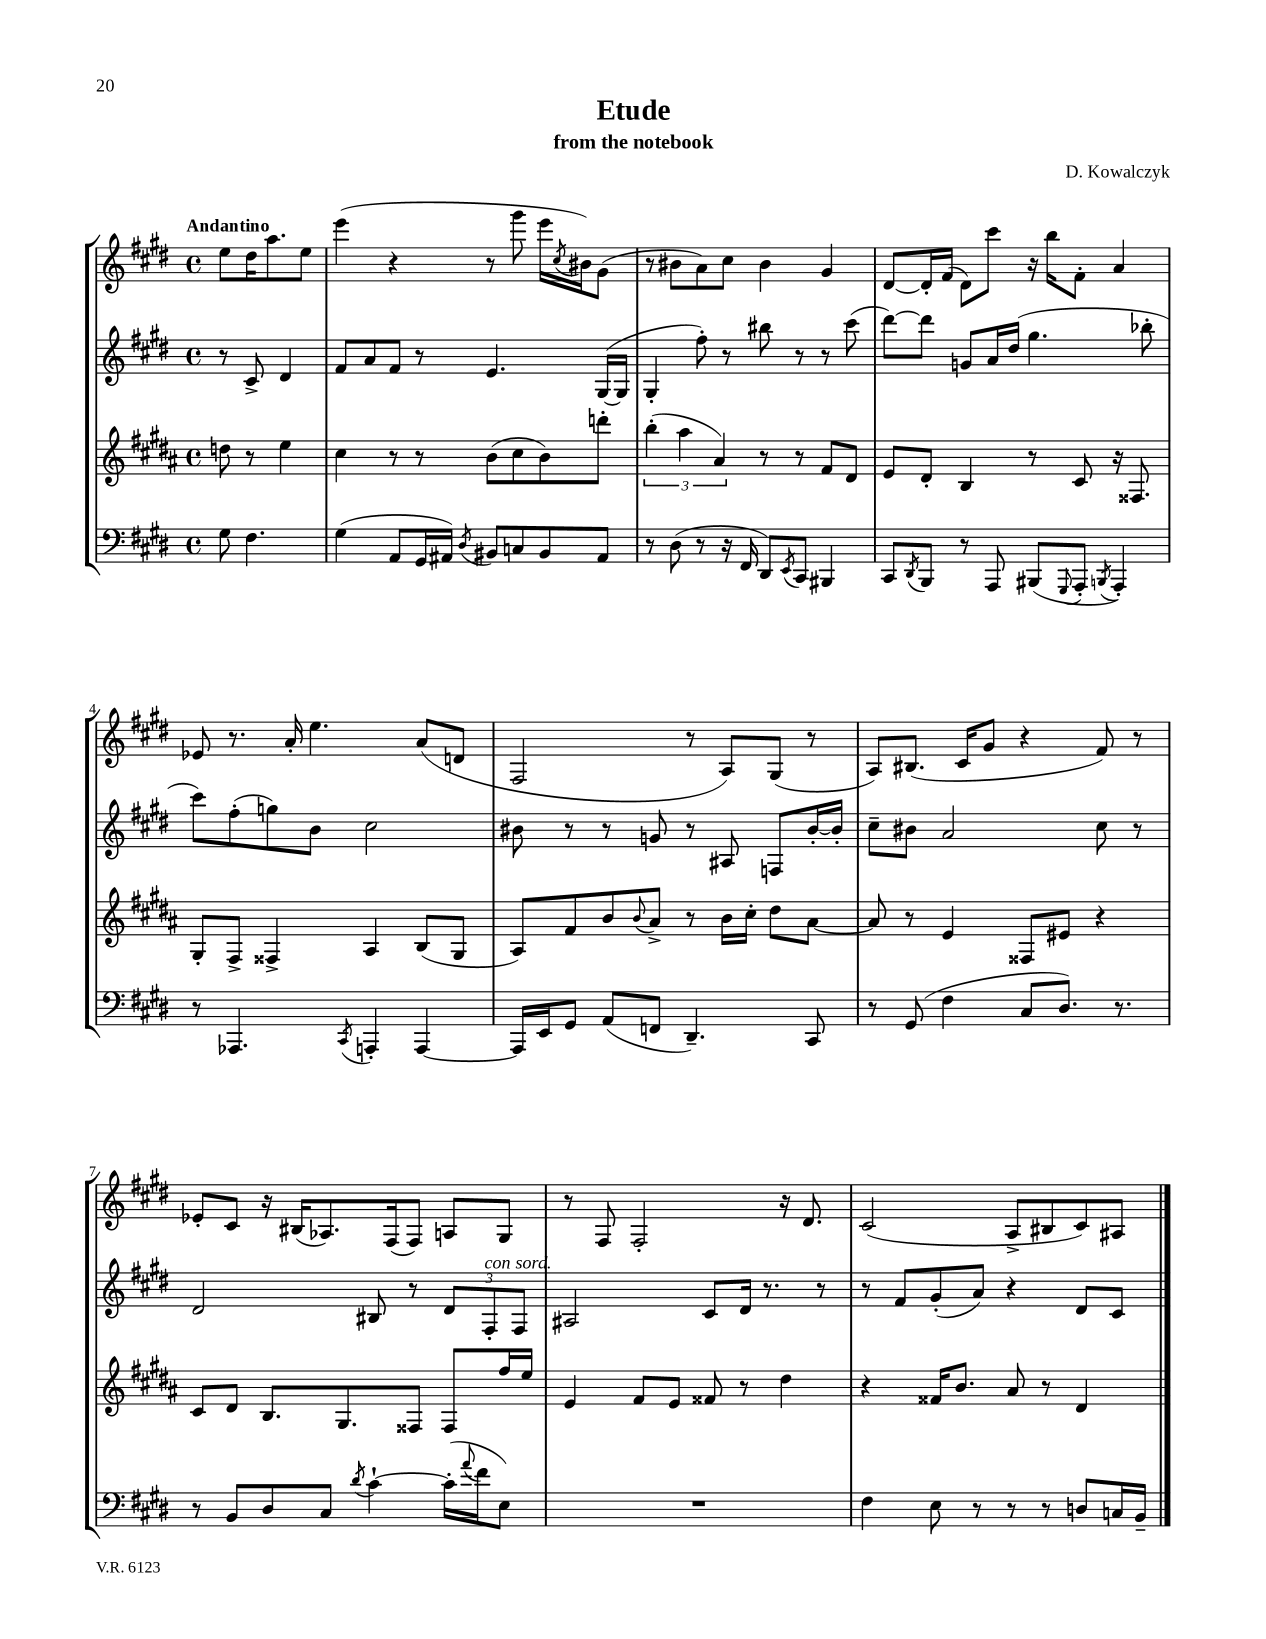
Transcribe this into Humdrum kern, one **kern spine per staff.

**kern	**kern	**kern	**kern
*staff4	*staff3	*staff2	*staff1
*clefF4	*clefG2	*clefG2	*clefG2
*k[f#c#g#d#]	*k[f#c#g#d#a#]	*k[f#c#g#d#]	*k[f#c#g#d#]
*M4/4	*M4/4	*M4/4	*M4/4
*met(c)	*met(c)	*met(c)	*met(c)
8G#	8dd	8r	8ee
4.F#	8r	8c#^	16dd#
.	.	.	8.aa
.	4ee	4d#	.
.	.	.	8ee
=	=	=	=
(4G#	4cc#	8f#	(4eee
.	.	8a	.
8AA	8r	8f#	4r
16GG#	8r	8r	.
16AA#)	.	.	.
8qD#	.	.	.
8BB#	(8b	4.e	8r
8C	8cc#	.	8ggg#
8BB#	8b)	.	16eee
.	.	.	8qcc#
.	.	.	16b#)
8AA#	8ddd'	([16G#	(8g#
.	.	16G#]	.
=	=	=	=
8r	(6bb'	4G#'	8r
(8D#	.	.	8b#
.	6aa#	.	.
8r	.	8ff#')	8a)
.	6a#)	.	.
16r	.	8r	8cc#
16FF#	.	.	.
8DD#)	8r	8bb#	4b#
8qEE	.	.	.
8CC#	8r	8r	.
4BBB#	8f#	8r	4g#
.	8d#	(8ccc#	.
=	=	=	=
8CC#	8e	[8ddd#)	[8d#
8qDD#	.	.	.
8BBB	8d#'	8ddd#]	16d#']
.	.	.	(16f#
8r	4B	8g	8d#)
8AAA	.	16a	8ccc#
.	.	(16dd#	.
(8BBB#	8r	4.gg#	16r
.	.	.	16bb
8qqGGG#	.	.	.
8AAA'	8c#	.	8f#'
8qBBB	.	.	.
4AAA')	16r	.	4a
.	8.F##	.	.
.	.	8bb-'	.
=	=	=	=
8r	8G#'	8ccc#)	8e-
4.AAA-	8F#^	(8ff#'	8.r
.	4F##^	8gg)	.
.	.	.	16a'
.	.	8b	4.ee
8qCC#	.	.	.
4AAA'	4A#	2cc#	.
[4AAA	(8B	.	(8a
.	8G#	.	8d
=	=	=	=
16AAA]	8A#)	8b#	2F#
16EE	.	.	.
8GG#	8f#	8r	.
(8AA	8b	8r	.
.	8qqb	.	.
8FF	8a#^	8g	.
4.DD#~)	8r	8r	8r
.	16b	8A#	8A)
.	16cc#'	.	.
.	8dd#	8F	(8G#
8CC#	[8a#	[16b#'	8r
.	.	16b#']	.
=	=	=	=
8r	8a#]	8cc#~	8A)
(8GG#	8r	8b#	(8.B#
4F#	4e	2a	.
.	.	.	16c#
.	.	.	8g#
8C#	8F##	.	4r
8.D#)	8e#	.	.
.	4r	8cc#	8f#)
8.r	.	.	.
.	.	8r	8r
=	=	=	=
8r	8c#	2d#	8e-'
8BB	8d#	.	8c#
8D#	8.B	.	16r
.	.	.	(16B#
8C#	.	.	8.A-)
.	8.G#	.	.
8qd#	.	.	.
[4c#`	.	8B#	.
.	.	.	(16F#
.	8F##	8r	8F#)
(16c#']	8F##	12d#	8A
8qqa	.	.	.
16f#	.	.	.
.	.	12F#'	.
8E)	16ff#	.	8G#
.	.	12F#	.
.	16ee	.	.
=	=	=	=
1r	4e	2A#	8r
.	.	.	8F#
.	8f#	.	2F#'
.	8e	.	.
.	8f##	8c#	.
.	8r	16d#	.
.	.	8.r	.
.	4dd#	.	16r
.	.	.	8.d#
.	.	8r	.
=	=	=	=
4F#	4r	8r	(2c#
.	.	8f#	.
8E	16f##	(8g#'	.
.	8.b	.	.
8r	.	8a)	.
8r	8a#	4r	8A^
8r	8r	.	8B#
8D	4d#	8d#	8c#)
16C	.	8c#	8A#
16BB~	.	.	.
==	==	==	==
*-	*-	*-	*-
